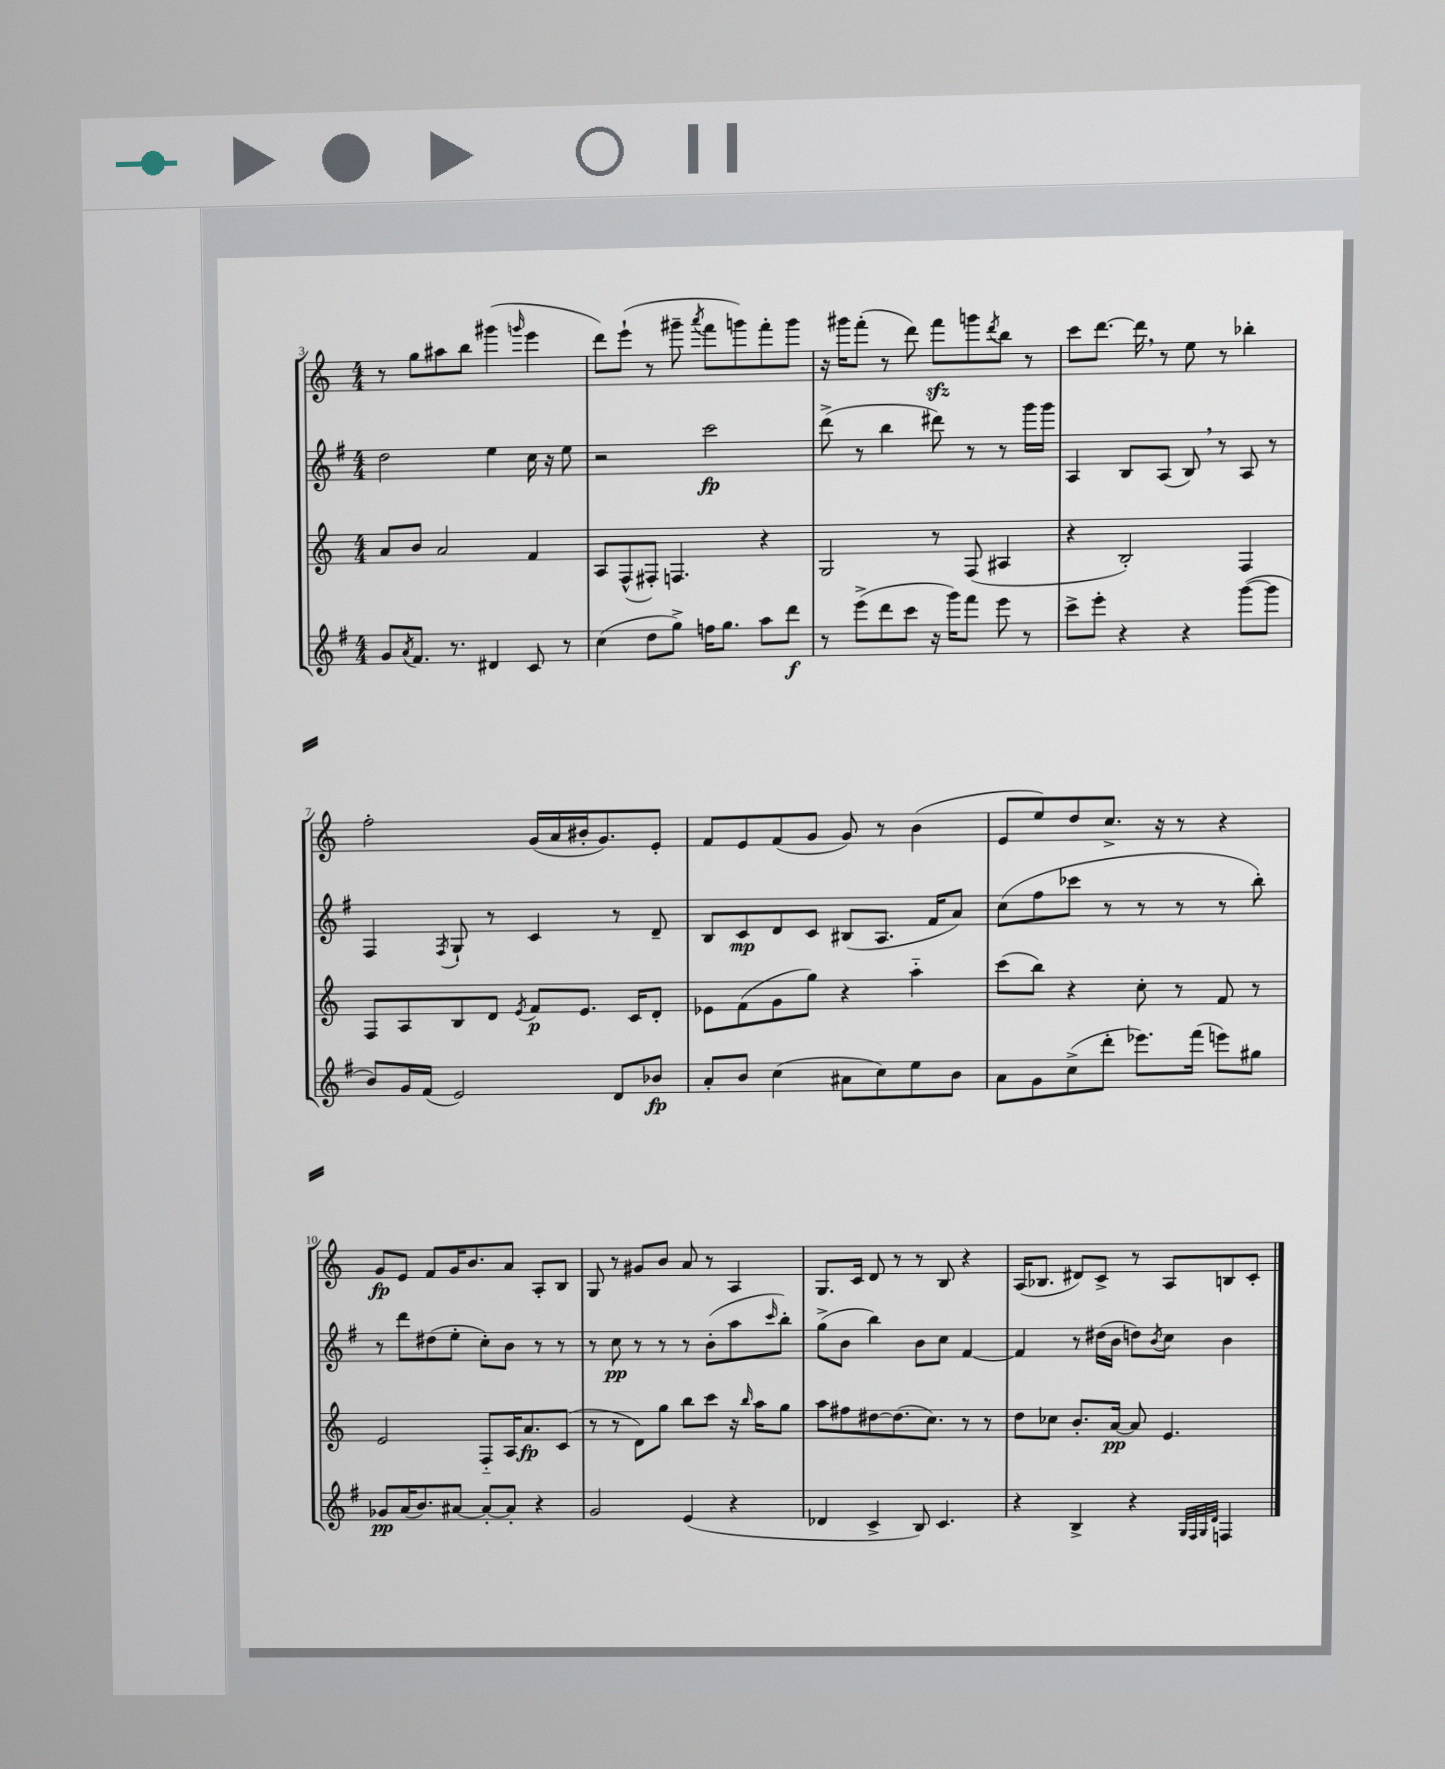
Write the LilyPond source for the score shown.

<<
\new StaffGroup <<
\new Staff = "s0" {
    \clef treble \key c \major \numericTimeSignature \time 4/4
    r8 g''8 ais''8 b''8 gis'''4( \grace { g'''16 } e'''4 |
    d'''8) e'''8-!( r8 gis'''8-- \acciaccatura { a'''8 } f'''8 g'''8) f'''8-. g'''8 |
    r16 gis'''16 f'''8-.( r8 d'''8) f'''8\sfz g'''8 \acciaccatura { d'''8 } b''8 r8 |
    c'''8 d'''8.~ d'''16 \breathe r8 e''8 r8 bes''4-. |
    f''2-. g'16( a'16 bis'16-. g'8.) e'8-. |
    f'8 e'8 f'8( g'8 g'8) r8 b'4( |
    e'8 e''8) d''8 c''8.-> r16 r8 r4 |
    g'8\fp e'8 f'8 g'16 b'8. a'8 a8-. b8 |
    g8 r8 gis'8 b'8 a'8 r8 a4 |
    g8. c'16 d'8 r8 r8 b8 r4 |
    a16( bes8. dis'8) c'8-> r8 a8 b8 c'8-. \bar "|." |
}
\new Staff = "s1" {
    \clef treble \key g \major \numericTimeSignature \time 4/4
    d''2 e''4 c''16 r16 e''8 |
    r2 c'''2\fp |
    d'''8->( r8 b''4 dis'''8) r8 r8 g'''16 g'''16 |
    a4 b8 a8( b8) \breathe r8 a8 r8 |
    fis4 \acciaccatura { fis8 } g8-! r8 c'4 r8 d'8-- |
    b8 c'8\mp d'8 c'8 bis8( a8. fis'16 a'8) |
    c''8( fis''8 ces'''8 r8 r8 r8 r8 b''8-.) |
    r8 d'''8 dis''8( e''8-. c''8-.) b'8 r8 r8 |
    r8 c''8\pp r8 r8 r8 b'8-.( a''8 \grace { c'''16 } b''8-.) |
    g''8->( b'8 b''4) b'8 c''8 fis'4~ |
    fis'4 r8 dis''16( b'16 d''8) \acciaccatura { b'8 } c''8 b'4 \bar "|." |
}
\new Staff = "s2" {
    \clef treble \key c \major \numericTimeSignature \time 4/4
    a'8 b'8 a'2 f'4 |
    a8 f8-^( fis8-.) f4. r4 |
    g2 r8 f8( ais4 |
    r4 b2-.) f4 |
    f8 a8 b8 d'8 \acciaccatura { e'8 } f'8\p e'8. c'16 d'8-. |
    ees'8 f'8( g'8 g''8) r4 a''4-_ |
    c'''8( b''8) r4 c''8-. r8 f'8 r8 |
    e'2 f8-_ a16 a'8.\fp c'8( |
    r8 r8 d'8) g''8 b''8 c'''8 r16 \grace { b''16 } a''16 g''8 |
    a''8 fis''8 dis''8~ dis''8.( c''8.) r8 r8 |
    d''8 ces''8 b'8.-. a'16~\pp a'8 e'4. \bar "|." |
}
\new Staff = "s3" {
    \clef treble \key g \major \numericTimeSignature \time 4/4
    g'8 \acciaccatura { a'8 } fis'8. r8. dis'4 c'8 r8 |
    c''4( d''8 g''8->) f''16 g''8. a''8 d'''8\f |
    r8 e'''8->( d'''8 c'''8 r16 g'''16) fis'''8 e'''8 r8 |
    c'''8-> e'''8-. r4 r4 g'''8~( g'''8 |
    b'8) g'16 fis'16( e'2) d'8 bes'8\fp |
    a'8-. b'8 c''4( ais'8 c''8) e''8 b'8 |
    a'8 g'8 c''8->( d'''8-. ees'''8.) fis'''16( e'''8) gis''8 |
    ges'8\pp a'16( b'8.) ais'8~ ais'8~-. ais'8-. r4 |
    g'2 e'4( r4 |
    des'4 c'4-> b8) c'4. |
    r4 b4-> r4 \grace { g32 fis32 g32 d'32 } f4 \bar "|." |
}
>>
>>
\layout { \context { \Score currentBarNumber = #3 } }
